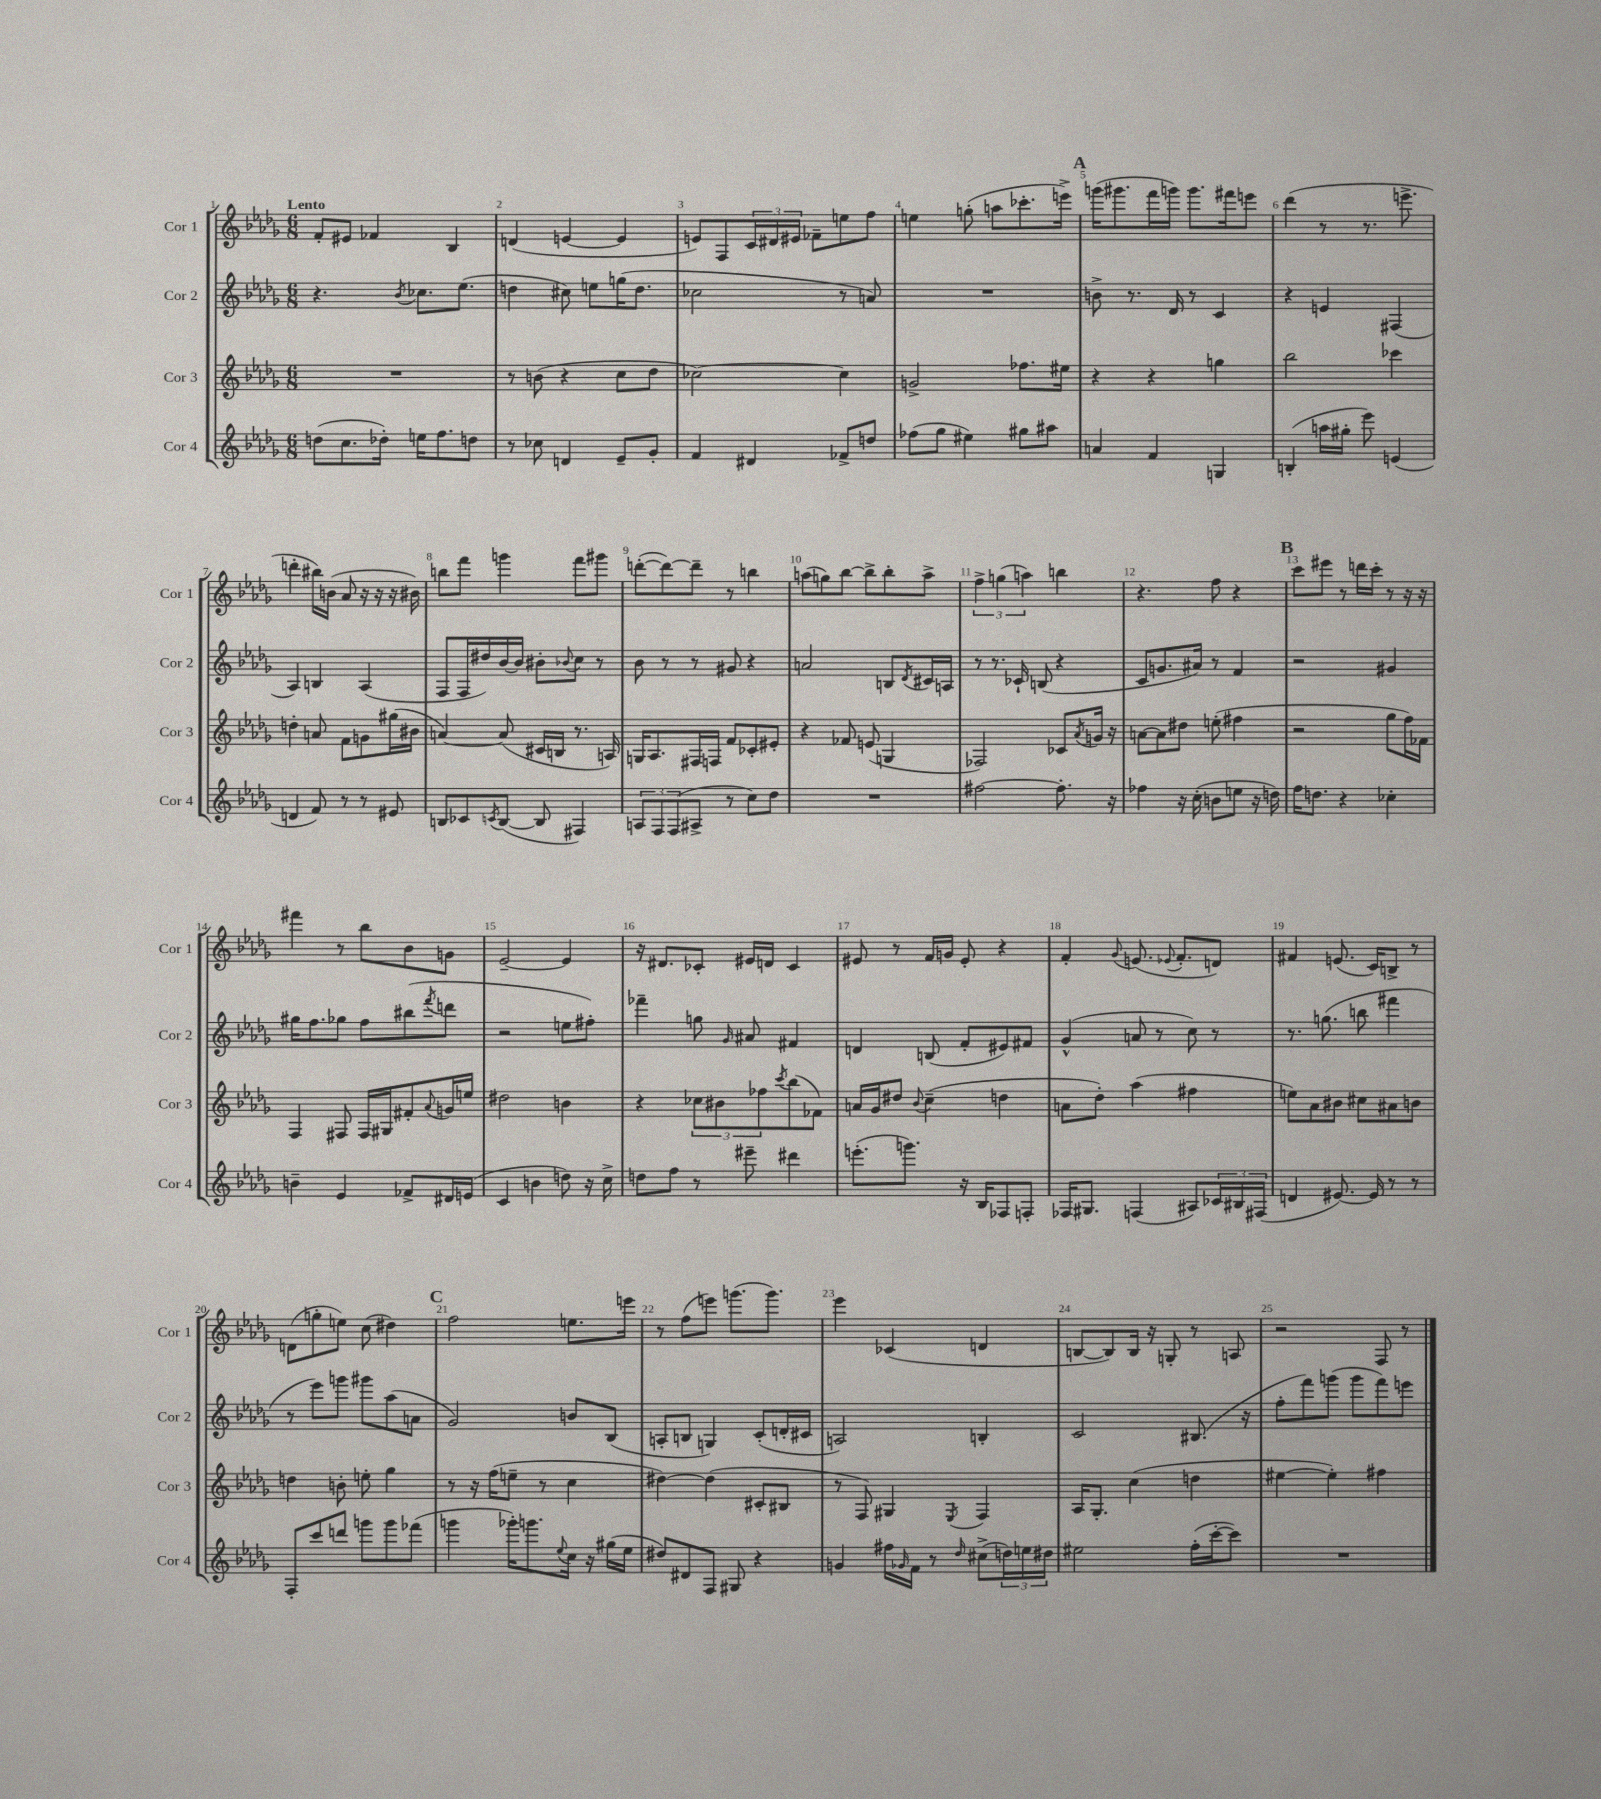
<<
\new StaffGroup <<
\new Staff = "s0" \with { instrumentName = "Cor 1" shortInstrumentName = "Cor 1" } {
    \clef treble \key des \major \numericTimeSignature \time 6/8 \tempo "Lento"
    f'8-. eis'8 fes'4 bes4 |
    d'4( e'4~ e'4 |
    e'8) f8 \tuplet 3/2 { c'16 dis'16 eis'16 } fes'8-- e''8 f''8 |
    e''4 g''8-.( a''8 ces'''8.-. e'''16->) |
    \mark \markup { \bold "A" } g'''16( gis'''8. f'''16 g'''16) g'''8. fis'''16 e'''8 |
    des'''4( r8 r8. e'''8.-> |
    d'''4-. bis''16) b'16( aes'8 r16 r16 r16 bis'16) |
    b''8 f'''8 g'''4 f'''8 gis'''8 |
    d'''8~-.( d'''8~) d'''8-- r8 b''4 |
    a''8( g''8) bes''8~ bes''8-> bes''8-. a''8-> |
    \tuplet 3/2 { f''4-> g''4( a''4) } b''4 |
    r4. f''8 r4 |
    \mark \markup { \bold "B" } c'''8 eis'''8 r8 d'''16 c'''16-. r8 r16 r16 |
    fis'''4 r8 bes''8 bes'8 g'8 |
    ees'2~-- ees'4 |
    r16 dis'8. ces'8-. eis'16 d'16 ces'4 |
    eis'8 r8 f'16 g'16 eis'8-. r4 |
    f'4-. \appoggiatura { ges'8 } e'8.( \appoggiatura { ees'8 } f'8.-. d'8) |
    fis'4 e'8.( c'16) b8-> r8 |
    d'8( g''8-. e''8) c''8( dis''4) |
    \mark \markup { \bold "C" } f''2 e''8. e'''16 |
    r8 f''8( e'''8) g'''8.( g'''8.) |
    ees'''4 ces'4( d'4 |
    b8~ b8) b16 r16 g8-. r8 a8 |
    r2 f8 r8 \bar "|." |
}
\new Staff = "s1" \with { instrumentName = "Cor 2" shortInstrumentName = "Cor 2" } {
    \clef treble \key des \major \numericTimeSignature \time 6/8
    r4. \acciaccatura { bes'8 } ces''8. ees''8.( |
    d''4 cis''8) e''8 g''16( d''8. |
    ces''2 r8 a'8) |
    R2. |
    \mark \markup { \bold "A" } b'8-> r8. des'16 r8 c'4 |
    r4 e'4 fis4( |
    aes4) b4 aes4( |
    f8 f16 dis''16) bes'16~ bes'16 bis'8-. \appoggiatura { bes'8 } c''8 r8 |
    bes'8 r8 r8 gis'8 r4 |
    a'2 b8 \acciaccatura { des'8 } cis'16 a16 |
    r8 r8. ces'16-! b8( r4 |
    c'8 g'8. ais'16) r8 f'4 |
    \mark \markup { \bold "B" } r2 gis'4 |
    gis''16 f''8. ges''8 f''8 bis''8( \acciaccatura { f'''8 } d'''8 |
    r2 e''8 fis''8-.) |
    fes'''4-- g''8 \grace { ges'16 } ais'8 fis'4 |
    d'4 b8( f'8-. eis'8) fis'8 |
    ges'4-^( a'8 r8 c''8) r8 |
    r8. g''8.( b''8 fis'''4 |
    r8 ees'''8) g'''8 gis'''8 aes''8( a'8 |
    \mark \markup { \bold "C" } ges'2) b'8 bes8( |
    a8-. b8 g4) c'8-.( d'16-. cis'16 |
    a2) b4-. |
    c'2 bis8.( r16 |
    f''8-. f'''8) g'''8( g'''8 f'''8) e'''8 \bar "|." |
}
\new Staff = "s2" \with { instrumentName = "Cor 3" shortInstrumentName = "Cor 3" } {
    \clef treble \key des \major \numericTimeSignature \time 6/8
    R2. |
    r8 b'8( r4 c''8 des''8 |
    ces''2~) ces''4 |
    g'2-> fes''8. eis''16 |
    \mark \markup { \bold "A" } r4 r4 g''4 |
    bes''2 ces'''4 |
    d''4-. a'8 f'8 g'8 gis''16( bis'16 |
    a'4~) a'8( cis'16 b16 r8. a16) |
    g16 aes8. fis16 f16 f'8 ces'8-. eis'8-. |
    r4 fes'8 e'8( g4 |
    fes2) ces'8 \acciaccatura { aes'8 } g'16 r16 |
    a'8~ a'8 dis''8 e''8-.( fis''4 |
    \mark \markup { \bold "B" } r2 ges''8 f''16) fes'16 |
    f4 fis8 fis16 gis16 fis'8-. \appoggiatura { aes'8 } g'16 e''16 |
    dis''2 b'4 |
    r4 \tuplet 3/2 { ces''8 bis'8 fes''8 } \acciaccatura { c'''8 } bes''8( fes'8) |
    a'16 ges'16 dis''8 \appoggiatura { bes'8 } c''4--( d''4 |
    a'8 des''8-.) aes''4( fis''4 |
    e''8) aes'8 bis'8 cis''8 ais'8 b'8 |
    d''4 b'8-. e''8-. ges''4 |
    \mark \markup { \bold "C" } r8 r16 f''16( e''8-- r8 c''4 |
    dis''4~) dis''4( cis'8-. bis8 |
    r8 f8) gis4 \acciaccatura { ees8 } f4 |
    aes16 ges8.-. c''4( d''4 |
    eis''4~ eis''4-.) fis''4 \bar "|." |
}
\new Staff = "s3" \with { instrumentName = "Cor 4" shortInstrumentName = "Cor 4" } {
    \clef treble \key des \major \numericTimeSignature \time 6/8
    d''8( c''8. des''16-.) e''16 f''8. d''8 |
    r8 ces''8 d'4 ees'8-- ges'8-. |
    f'4 dis'4 fes'8-> d''8 |
    fes''8( ges''8 eis''4) gis''8 ais''8 |
    \mark \markup { \bold "A" } a'4 f'4 g4 |
    b4-.( a''16 gis''16-. ees'''8) e'4( |
    d'4 f'8) r8 r8 eis'8 |
    b8 ces'8 \acciaccatura { c'8 } b8~( b8 fis4) |
    \tuplet 3/2 { a8 f8 f8( } ais8-> r8 c''8) des''8 |
    R2. |
    fis''2~ fis''8.-. r16 |
    fes''4 r16 c''16-.( b'8 e''8 r16 d''16) |
    \mark \markup { \bold "B" } f''16 d''8. r4 ces''4-. |
    b'4-- ees'4 fes'8-> dis'16 e'16( |
    c'4 b'4 d''8) r16 c''16-> |
    d''8 f''8 r8 eis'''8-- dis'''4 |
    e'''8.-.( g'''8.) r16 bes16 fes8 f8-. |
    fes16 gis8. f4( ais8) \tuplet 3/2 { ces'16 bis16 fis16( } |
    d'4 eis'8.~) eis'16 r8 r8 |
    f8-. c'''8 d'''8 g'''8 g'''8 fes'''8( |
    \mark \markup { \bold "C" } g'''4 ges'''16-.) g'''8. \appoggiatura { ees''8 } c''16 r16 gis''16( ees''16 |
    dis''8) dis'8 f8 gis8 r4 |
    g'4 fis''16 \grace { ges'16 } f'16 r8 \grace { des''16 } cis''8->( \tuplet 3/2 { d''16) e''16 dis''16 } |
    eis''2 f''16-.( c'''16~-. c'''8) |
    R2. \bar "|." |
}
>>
>>
\layout { \context { \Score \override BarNumber.break-visibility = ##(#f #t #t) barNumberVisibility = #all-bar-numbers-visible } }
